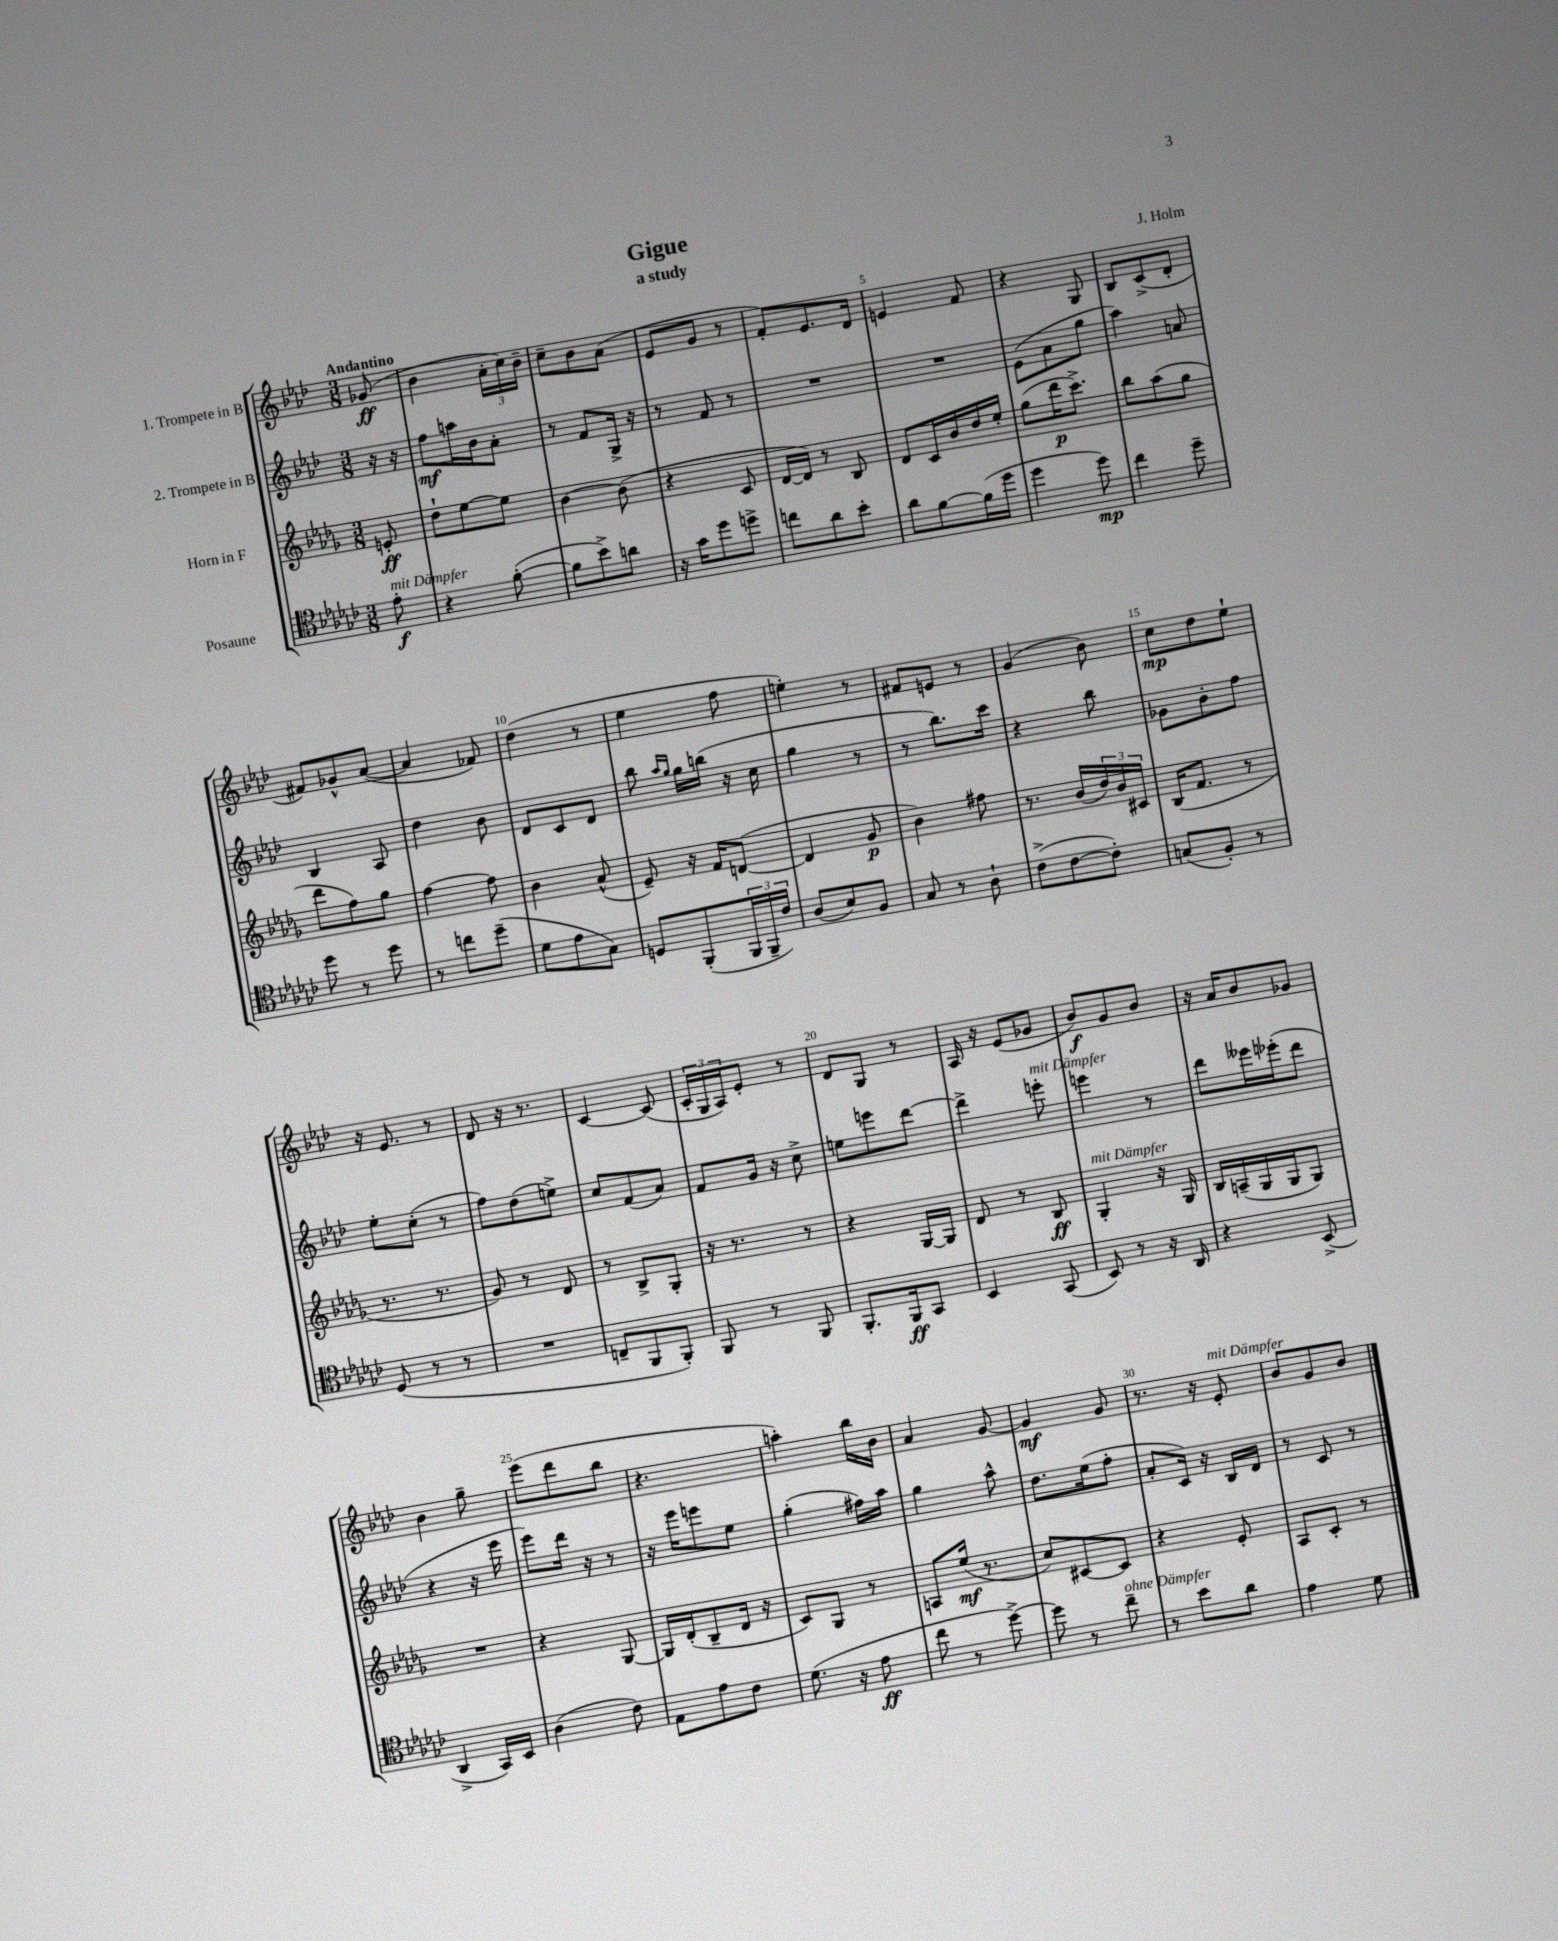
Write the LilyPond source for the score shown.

\header { title = "Gigue" composer = "J. Holm" subtitle = "a study" }
<<
\new StaffGroup <<
\new Staff = "s0" \with { instrumentName = "1. Trompete in B" } {
    \clef treble \key aes \major \numericTimeSignature \time 3/8 \partial 8 \tempo "Andantino"
    ges'8\ff( |
    bes'4 \tuplet 3/2 { aes'16-. c''16) bes'16-- } |
    c''8-- bes'8 aes'8( |
    ees'8 g'8 r8 |
    f'8-.) ees'8. des'16 |
    e'4 f'8 |
    r4 g8 |
    bes8 c'8->( des'8-. |
    fis'8) ges'8-^ aes'8~( |
    aes'4 fes'8) |
    des''4( r8 |
    ees''4 f''8 |
    e''4-.) r8 |
    fis'8 e'8 r8 |
    g'4( bes'8) |
    c''8\mp des''8 ees''8-! |
    r16 ees'8. r8 |
    des'8 r16 r8. |
    c'4~ c'8( |
    \tuplet 3/2 { c'16-. g16 aes16) } ees'8-. r8 |
    des'8 g8 r8 |
    aes16 r16 ees'8( ges'8 |
    bes'8\f) g'8 bes'8 |
    r16 aes'16 bes'8 ges'8 |
    bes'4 g''8-- |
    ees'''8( des'''8 bes''8 |
    r4. |
    a''4-.) bes''16 bes'16 |
    aes'4 g'8~ |
    g'4\mf g'8 |
    r8. r16 ees'8-.^\markup { \italic "mit Dämpfer" } |
    bes'8 g'8 bes'8 \bar "|." |
}
\new Staff = "s1" \with { instrumentName = "2. Trompete in B" } {
    \clef treble \key aes \major \numericTimeSignature \time 3/8 \partial 8
    r16 r16 |
    f''8\mf a''16 bes'16 aes'8-. |
    r8 f'8 g16-> r16 |
    r8 f'8 r8 |
    R4. |
    R4. |
    ees'8( aes'8 g''8 |
    aes''4) a'8 |
    bes4 aes8 |
    des''4 bes'8 |
    des'8 c'8 des'8 |
    bes''8 \grace { aes''16 g''16 } g''16 b''16( r16 c''16 |
    g''4 r8 |
    r8 bes''8.) c'''16 |
    r4 bes''8 |
    ges'8 bes'8-. f''8 |
    ees''8-. c''8-.( r8 |
    f''8) des''8( e''8->) |
    c''8 f'8( aes'8) |
    f'8 g'16 r16 c''8-> |
    e''8 e'''8 des'''8~ |
    des'''4-> e'''8-.^\markup { \italic "mit Dämpfer" } |
    e'''4 r8 |
    des'''8 eeses'''16 ees'''16-.( des'''8 |
    r4 r16 ees'''16 |
    ees'''8) des'''16 r16 r8 |
    r16 ees'''16 e'''8 ees''8 |
    g''4-.( fis''16) aes''16 |
    g''4 aes''8-^ |
    des''8. ees''16( f''8-. |
    aes'8-. c'16) r16 bes16 des'16 |
    r8 c'8 r8 \bar "|." |
}
\new Staff = "s2" \with { instrumentName = "Horn in F" } {
    \clef treble \key des \major \numericTimeSignature \time 3/8 \partial 8
    e'8-.\ff |
    des''8-! ees''8~ ees''8 |
    bes'4~ bes'8( |
    r4 c'8 |
    des'16~ des'16) r8 bes8 |
    des'8 c'16 bes'16 des''16 ees''16-. |
    ges''8( des'''16\p c'''8.->) |
    bes''8 aes''8( ges''8 |
    des'''8 f''8) ges''8 |
    f''4~ f''8 |
    bes'4 aes'8-^( |
    ees'8--) r16 f'16 d'8~( |
    d'4 ges'8\p |
    bes'4) fis''8 |
    r8. bes'16( \tuplet 3/2 { des''16) bes'16 cis'16 } |
    bes16( f'8. r8 |
    r8. r8. |
    ges'8) r8 des'8 |
    r8 bes8-> ges8-. |
    r16 r8. r8 |
    r4 ges16~ ges16 |
    des'8 r8 bes8\ff |
    ges4-.^\markup { \italic "mit Dämpfer" } r16 ges16 |
    bes16 a16--( ges16 ges16 ges8) |
    R4. |
    r4 ges8~ |
    ges16 des'16-.( bes8-- des'16 r16 |
    c'8) ges8 r8 |
    a8 ees''16\mf( r8. |
    c''8) cis'8~ cis'8 |
    r4 ees'8-. |
    aes8 c'8-. r8 \bar "|." |
}
\new Staff = "s3" \with { instrumentName = "Posaune" } {
    \clef tenor \key ges \major \numericTimeSignature \time 3/8 \partial 8
    ees'8-.\f^\markup { \italic "mit Dämpfer" } |
    r4 f'8~-.( |
    f'8 bes'8->) a'8 |
    r16 ges'16 des''8 d''8-> |
    c''8 aes'8 bes'8-. |
    aes'8 f'8~ f'16( des''16 |
    des''4 des''8\mp) |
    ces''4 des''8-- |
    des''8 r8 des''8 |
    r8 c''8 des''8--( |
    des'8 ees'8 ges8) |
    d8 f,8-.( \tuplet 3/2 { f,16 f,16-- ces'16) } |
    aes8( bes8) f8 |
    ges8 r8 aes8-! |
    ces'8->( ces'8~ ces'8-.) |
    g8( f8-.) r8 |
    des8( r8 r8 |
    R4. |
    c8-- f,8 f,8-.) |
    f,8 r8 f,8 |
    f,8.-. f,16\ff ges,8 |
    bes,4 ges,8( |
    bes,8) r8 r16 aes,16 |
    r4 bes,8->( |
    aes,4-> ges,16) bes,16 |
    aes4( ces'8) |
    ees8 ees'8 ces'8 |
    des'8.( r16 ees'8\ff |
    ces''8 r8 des''8~->) |
    des''8 r8 ces''8--^\markup { \italic "ohne Dämpfer" } |
    r8 bes'8 aes'8 |
    ees'4 des'8 \bar "|." |
}
>>
>>
\layout { \context { \Score \override BarNumber.break-visibility = ##(#f #t #t) barNumberVisibility = #(every-nth-bar-number-visible 5) } }
